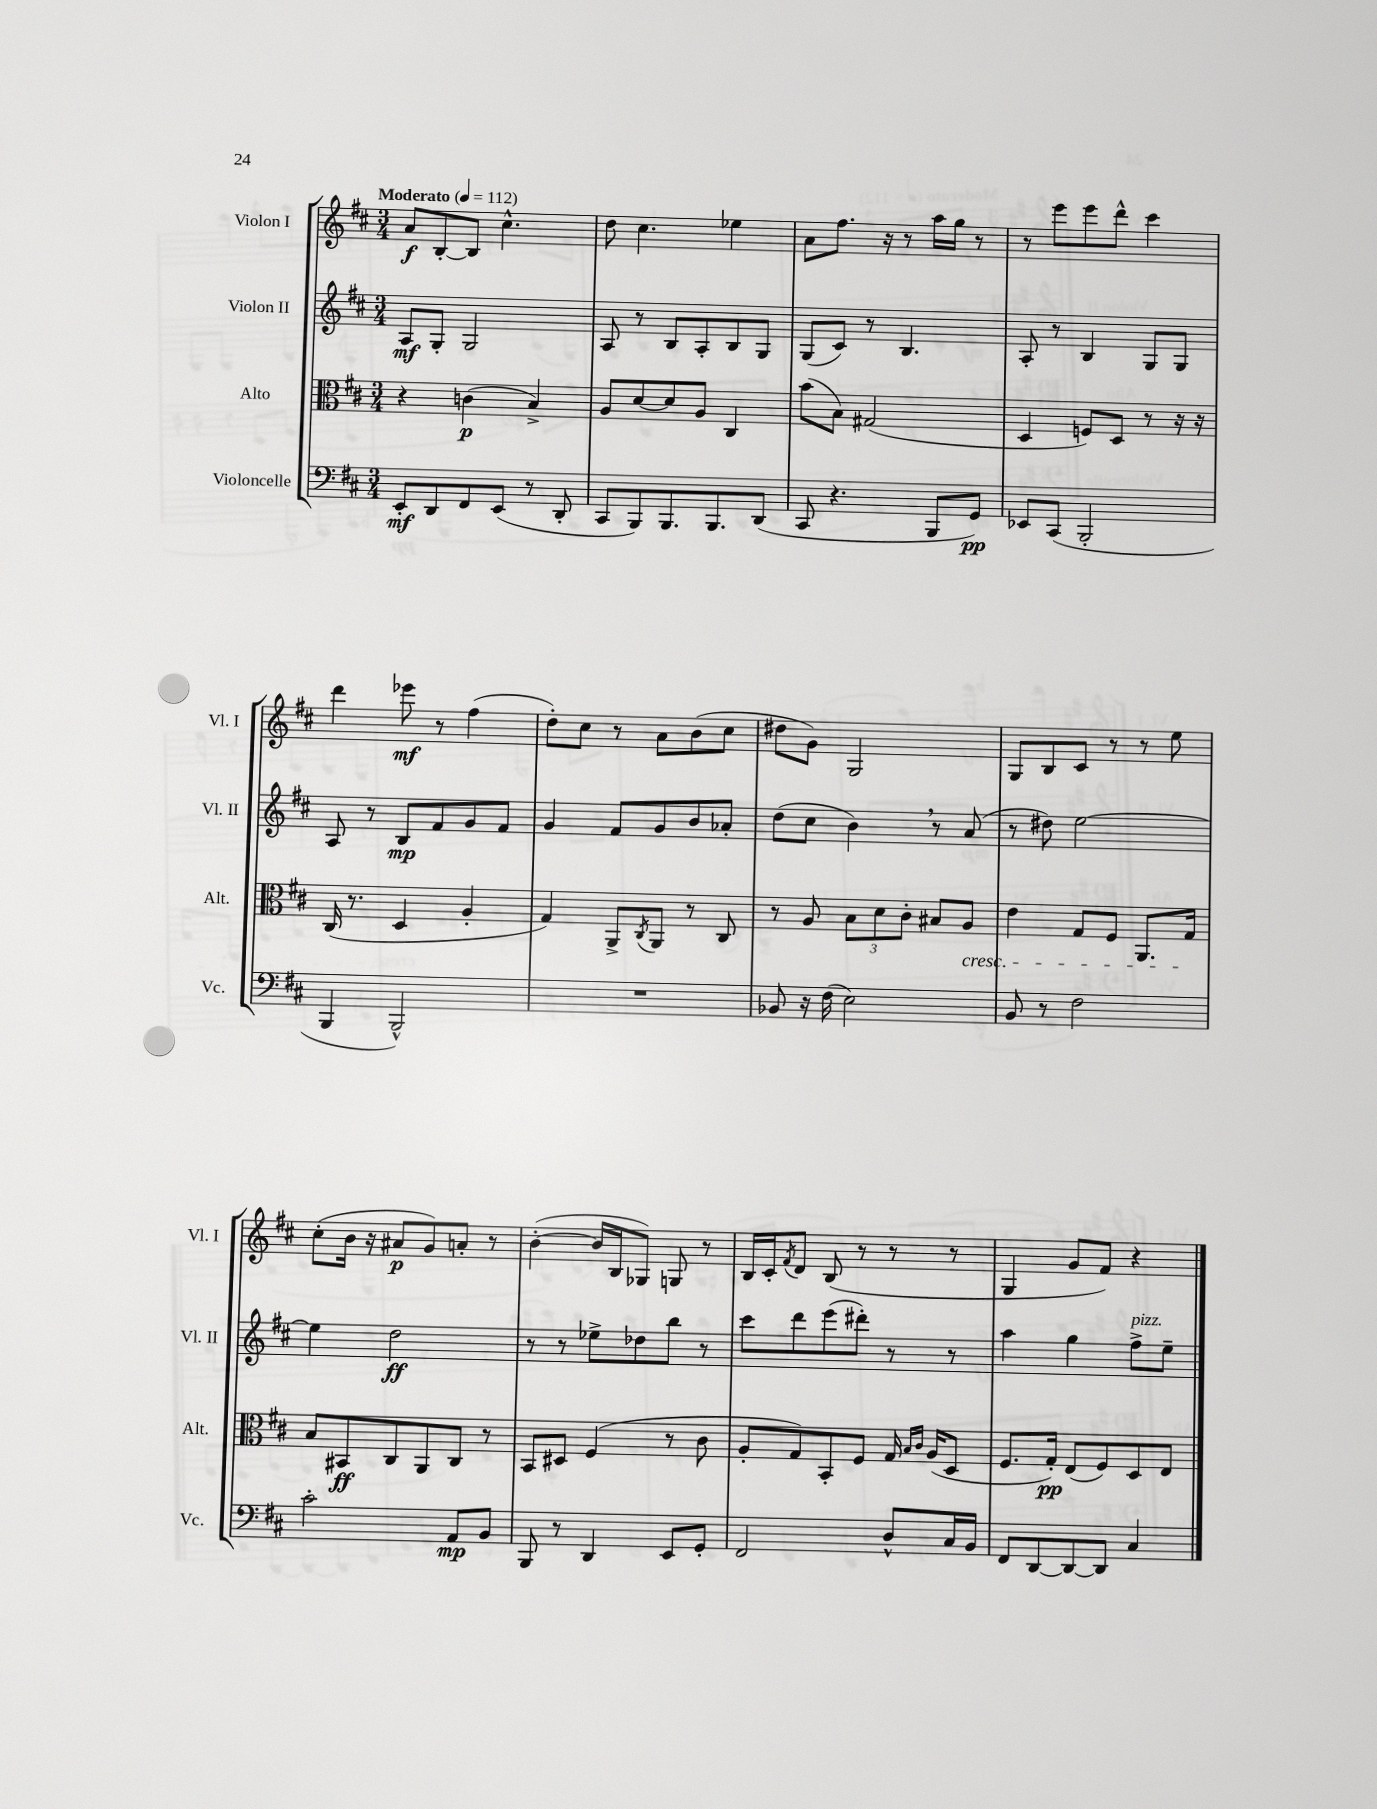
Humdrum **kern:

**kern	**dynam	**kern	**dynam	**kern	**dynam	**kern	**dynam
*part4	*part4	*part3	*part3	*part2	*part2	*part1	*part1
*staff4	*staff4	*staff3	*staff3	*staff2	*staff2	*staff1	*staff1
*I"Violoncelle	*	*I"Alto	*	*I"Violon II	*	*I"Violon I	*
*I'Vc.	*	*I'Alt.	*	*I'Vl. II	*	*I'Vl. I	*
*clefF4	*	*clefC3	*	*clefG2	*	*clefG2	*
*k[f#c#]	*	*k[f#c#]	*	*k[f#c#]	*	*k[f#c#]	*
*M3/4	*	*M3/4	*	*M3/4	*	*M3/4	*
*MM112	*	*MM112	*	*MM112	*	*MM112	*
=1	=1	=1	=1	=1	=1	=1	=1
!	!	!	!	!	!	!LO:TX:a:B:t=Moderato	!
8EE'/L	mf	4r	.	8A/L	mf	8a/L	f
8DD/	.	.	.	8G'/J	.	[8B'/	.
8FF#/	.	(4cn\	p	2G/	.	8B/J]	.
(8EE/J	.	.	.	.	.	4.cc#^^\	.
8r	.	4B^/)	.	.	.	.	.
8DD'/	.	.	.	.	.	.	.
=2	=2	=2	=2	=2	=2	=2	=2
8CC#/L	.	8A/L	.	8A/	.	8dd\	.
8BBB/)	.	[8d/	.	8r	.	4.cc#\	.
8.BBB/	.	8d/]	.	8B/L	.	.	.
.	.	8A/J	.	8A'/	.	.	.
8.BBB/	.	.	.	.	.	.	.
.	.	4C#/	.	8B/	.	4ee-X\	.
(8DD/J	.	.	.	8G/J	.	.	.
=3	=3	=3	=3	=3	=3	=3	=3
8CC#/	.	(8b\L	.	(8G/L	.	8a\L	.
4.r	.	8B\J)	.	8c#/J)	.	8.ff#\J	.
.	.	(2G#X/	.	8r	.	.	.
.	.	.	.	.	.	16r	.
.	.	.	.	4.B/	.	8r	.
8BBB/L	.	.	.	.	.	16aa\LL	.
.	.	.	.	.	.	16gg\JJ	.
8GG/J)	pp	.	.	.	.	8r	.
=4	=4	=4	=4	=4	=4	=4	=4
8EE-X/L	.	4D/	.	8A'/	.	8r	.
(8CC#/J	.	.	.	8r	.	8eee\L	.
2BBB'/	.	8Fn/L)	.	4B/	.	8eee\	.
.	.	8D/J	.	.	.	8ddd^^\J	.
.	.	8r	.	8G/L	.	4ccc#\	.
.	.	16r	.	8G/J	.	.	.
.	.	16r	.	.	.	.	.
!!LO:LB:g=z
=5	=5	=5	=5	=5	=5	=5	=5
4BBB/	.	(16C#/	.	8A/	.	4ddd\	.
.	.	8.r	.	.	.	.	.
.	.	.	.	8r	.	.	.
2BBB^^/)	.	4D/	.	8B/L	mp	8eee-X\	mf
.	.	.	.	8f#/	.	8r	.
.	.	4A'/	.	8g/	.	(4ff#\	.
.	.	.	.	8f#/J	.	.	.
=6	=6	=6	=6	=6	=6	=6	=6
2.r	.	4G/)	.	4g/	.	8dd'\L)	.
.	.	.	.	.	.	8cc#\J	.
.	.	8AA^/L	.	8f#/L	.	8r	.
.	.	8qC#/	.	.	.	.	.
.	.	8AA/J	.	8g/	.	8a\L	.
.	.	8r	.	8b/	.	(8b\	.
.	.	8C#/	.	8a-X'/J	.	8cc#\J	.
=7	=7	=7	=7	=7	=7	=7	=7
8BB-X/	.	8r	.	(8dd\L	.	8dd#X\L	.
16r	.	8A/	.	8cc#\J	.	8g\J)	.
(16F#\	.	.	.	.	.	.	.
2E\)	.	12B\L	.	4b,\)	.	2G/	.
.	.	12d\	.	.	.	.	.
.	.	12c#'\J	.	.	.	.	.
.	.	8B#X/L	.	8r	.	.	.
!	!	!LO:TX:b:i:t=cresc.	!	!	!	!	!
.	.	8A/J	.	(8a/	.	.	.
=8	=8	=8	=8	=8	=8	=8	=8
8BB/	.	4e\	.	8r	.	8G/L	.
8r	.	.	.	8dd#X\)	.	8B/	.
2F#\	.	8G/L	.	[2ee\	.	8c#/J	.
.	.	8F#/J	.	.	.	8r	.
.	.	8.AA/L	.	.	.	8r	.
.	.	.	.	.	.	8ee\	.
.	.	16G/Jk	.	.	.	.	.
!!LO:LB:g=z
=9	=9	=9	=9	=9	=9	=9	=9
2c#'\	.	8B/L	.	4ee\]	.	(8cc#'\L	.
.	.	8BB#X/	ff	.	.	16b\Jk	.
.	.	.	.	.	.	16r	.
.	.	8C#/	.	2dd\	ff	8a#X/L	p
.	.	8AA/	.	.	.	8g/)	.
8AA/L	mp	8C#/J	.	.	.	8an'/J	.
8BB/J	.	8r	.	.	.	8r	.
=10	=10	=10	=10	=10	=10	=10	=10
8BBB/	.	8BB/L	.	8r	.	([4b'\	.
8r	.	8D#X/J	.	8r	.	.	.
4DD/	.	(4F#/	.	8ee-X^\L	.	16b/LL]	.
.	.	.	.	.	.	16B/J	.
.	.	.	.	8dd-X\	.	8G-X/J)	.
8EE/L	.	8r	.	8bb\J	.	8Gn/	.
8GG'/J	.	8c#\	.	8r	.	8r	.
=11	=11	=11	=11	=11	=11	=11	=11
2FF#/	.	8A'/L	.	8ccc#\L	.	16B/LL	.
.	.	.	.	.	.	16c#'/J	.
.	.	.	.	.	.	8qf#/	.
.	.	8G/)	.	8ddd\	.	8d/J	.
.	.	8BB'/	.	(8eee\	.	(8B/	.
.	.	8F#/J	.	8ddd#X'\J)	.	8r	.
8D^^/L	.	16G/	.	8r	.	8r	.
.	.	16qqB/LL	.	.	.	.	.
.	.	16qqc#/JJ	.	.	.	.	.
.	.	(16A/KL	.	.	.	.	.
16C#/L	.	8D/J	.	8r	.	8r	.
16BB/JJ	.	.	.	.	.	.	.
=12	=12	=12	=12	=12	=12	=12	=12
8FF#/L	.	8.F#/L	.	4aa\	.	4G/	.
[8DD/	.	.	.	.	.	.	.
.	.	16G'/Jk)	pp	.	.	.	.
8DD/_	.	(8E/L	.	4gg\	.	8g/L	.
8DD/J]	.	8F#/)	.	.	.	8f#/J)	.
!	!	!	!	!LO:TX:a:i:t=pizz.	!	!	!
4C#/	.	8D/	.	8ff#^\L	.	4r	.
.	.	8E/J	.	8ee~\J	.	.	.
==	==	==	==	==	==	==	==
*-	*-	*-	*-	*-	*-	*-	*-
